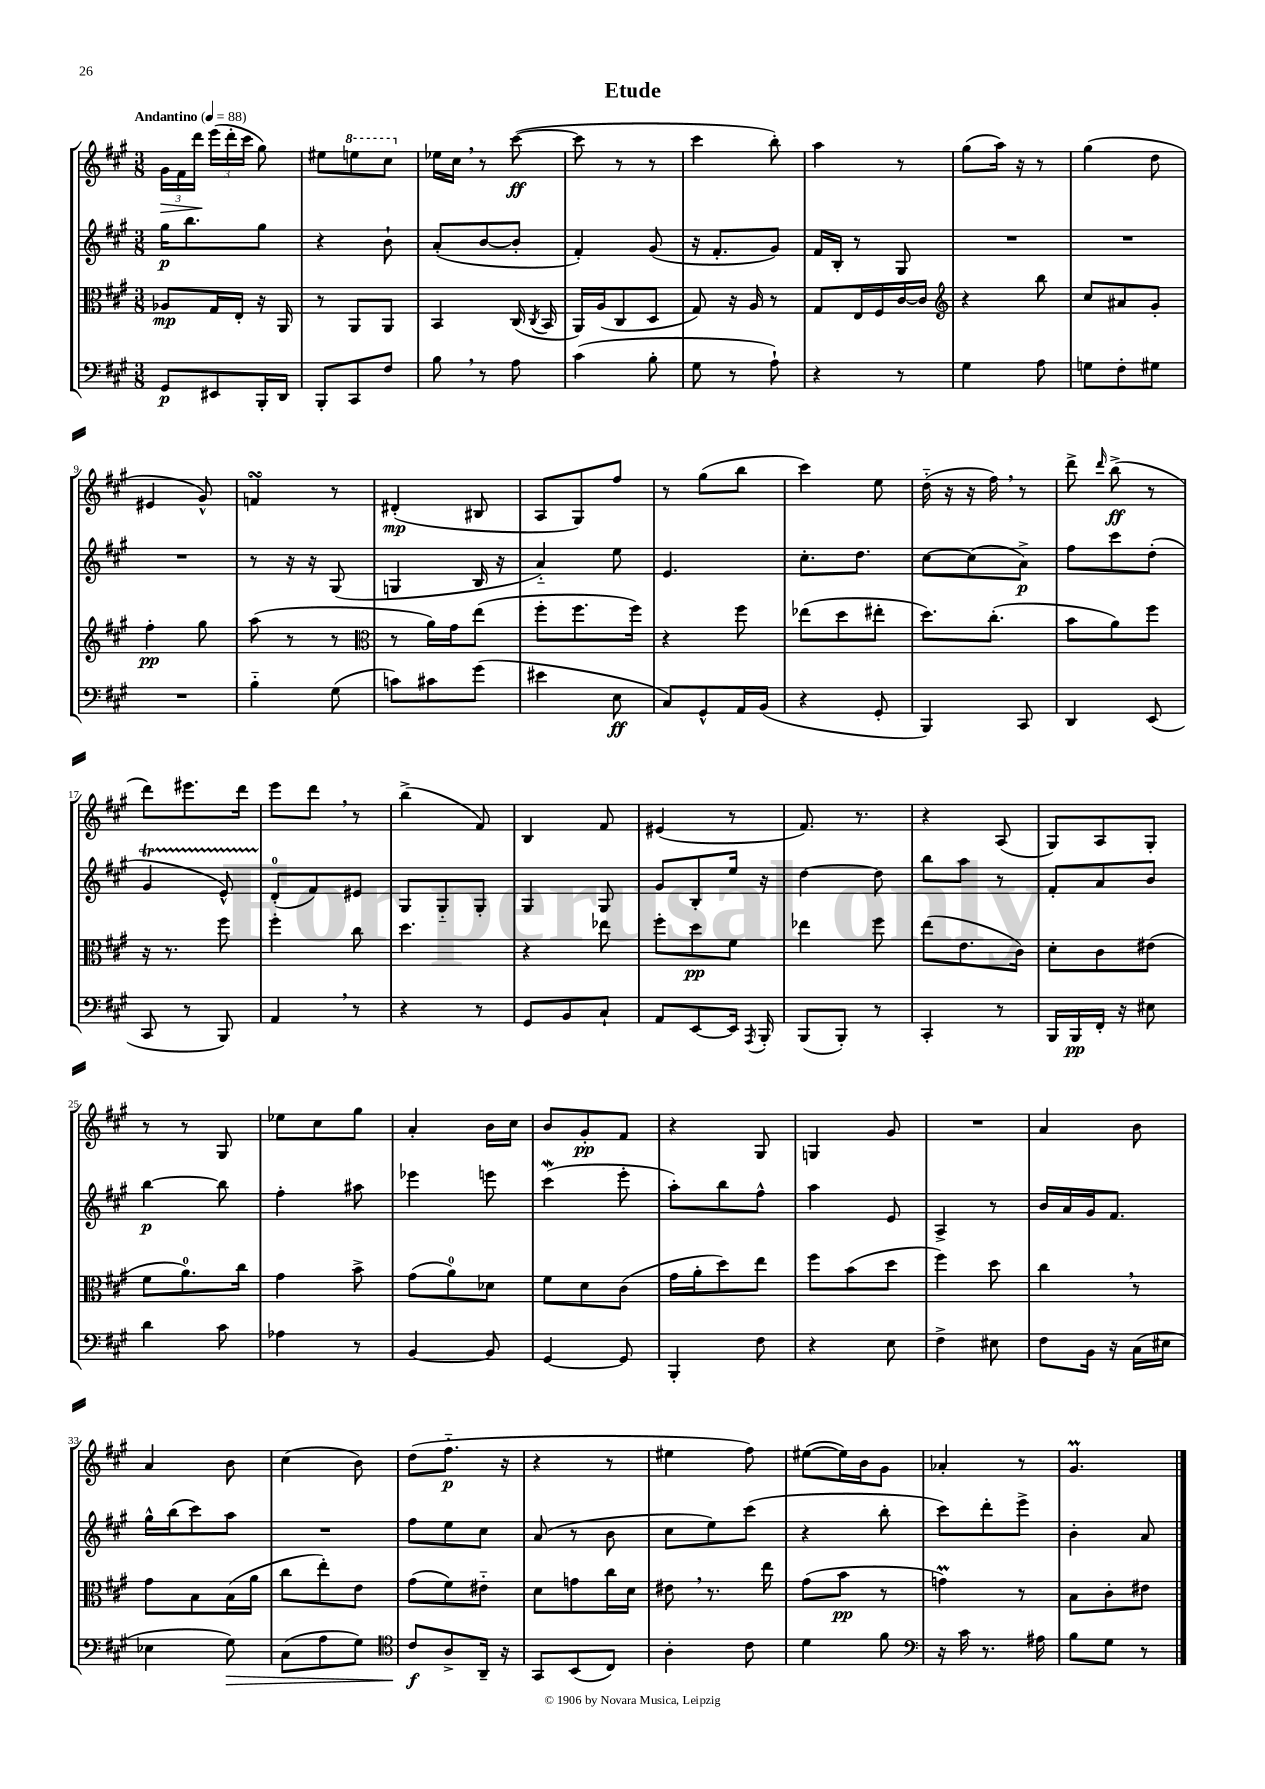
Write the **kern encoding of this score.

**kern	**kern	**kern	**kern
*staff4	*staff3	*staff2	*staff1
*clefF4	*clefC3	*clefG2	*clefG2
*k[f#c#g#]	*k[f#c#g#]	*k[f#c#g#]	*k[f#c#g#]
*M3/8	*M3/8	*M3/8	*M3/8
*MM88	*MM88	*MM88	*MM88
8GG#/L	8A-/L	16gg#\LK	24g#\LL
.	.	.	24f#\
.	.	8.bb\	.
.	.	.	24ddd\JJ
8EE#/	16G#/L	.	(24eee\LL
.	.	.	24ddd'\
.	16E'/JJ	.	.
.	.	.	24ccc#\JJ
16BBB'/L	16r	8gg#\J	8gg#\)
16DD/JJ	16AA/	.	.
=	=	=	=
8BBB'/L	8r	4r	8ee#\L
8CC#/	8AA/L	.	8eee\
8F#/J	8AA/J	8b`\	8ccc#\J
=	=	=	=
8B\	4BB/	(8a'/L	16ee-\LL
.	.	.	16cc#\JJ
8r	.	[8b/	8r
8A\	(16C#/	8b'/]J	([8ccc#\
.	8qC#/	.	.
.	16BB/	.	.
=	=	=	=
(4c#\	16AA/LL)	4f#'/)	8ccc#\]
.	(16A/J	.	.
.	8C#/	.	8r
8B'\	8D/J	(8g#/	8r
=	=	=	=
8G#\	8G#/)	16r	4ccc#\
.	.	8.f#'/L	.
8r	16r	.	.
.	16A/	.	.
8A`\)	8r	8g#/J)	8bb'\)
=	=	=	=
4r	8G#/L	16f#/LL	4aa\
.	.	16B'/JJ	.
.	16E/L	8r	.
.	16F#/	.	.
8r	[16c#/	8G#/	8r
.	16c#/]JJ	.	.
=	=	=	=
*	*clefG2	*	*
4G#\	4r	4.r	(8gg#\L
.	.	.	16aa\Jk)
.	.	.	16r
8A\	8bb\	.	8r
=	=	=	=
8G\L	8cc#/L	4.r	(4gg#\
8F#'\	8a#/	.	.
8G#\J	8g#'/J	.	8dd\
=	=	=	=
4.r	4ff#'\	4.r	4e#/
.	8gg#\	.	8g#^^/)
=	=	=	=
4B'~\	(8aa\	8r	4f/
.	8r	16r	.
.	.	16r	.
(8G#\	8r	(8G#/	8r
=	=	=	=
*	*clefC3	*	*
8c\L)	8r	4G/	(4d#'/
8c#\	16a\LL)	.	.
.	16g#\J	.	.
(8g#\J	(8ee\J	16B/	8B#/
.	.	16r	.
=	=	=	=
4e#\	8ff#'\L	4a'~/)	8A/L
.	8.ff#\	.	8G#/)
8E\	.	8ee\	8ff#/J
.	16ff#\Jk)	.	.
=	=	=	=
8C#/L)	4r	4.e/	8r
8GG#^^/	.	.	(8gg#\L
16AA/L	8ff#\	.	8bb\J
(16BB/JJ	.	.	.
=	=	=	=
4r	(8ee-\L	8.cc#'\L	4ccc#\)
.	8dd\	.	.
.	.	8.dd\J	.
8GG#'/	8ee#'\J	.	8ee\
=	=	=	=
4BBB/)	8.dd\L)	[8cc#\L	(16dd'~\
.	.	.	16r
.	.	(8cc#\]	16r
.	(8.cc#'\J	.	16ff#\)
8CC#/	.	8a^\J)	8r
=	=	=	=
4DD/	8b\L	8ff#\L	8ddd^\
.	.	.	16qqddd/
.	8a\)	8ccc#\	(8bb^\
(8EE/	8ff#\J	(8dd'\J	8r
=	=	=	=
8CC#/	16r	4g#/	8ddd\L)
.	8.r	.	.
8r	.	.	8.eee#\
8BBB/)	8ff#\	8e^^/)	.
.	.	.	16ddd\Jk
=	=	=	=
4AA/	4ff#'\	(8d'/L	8eee\L
.	.	8f#/)	8ddd\J
8r	8cc#\	8e#/J	8r
=	=	=	=
4r	4.dd\	8G#/L	(4bb^\
.	.	8G#'~/	.
8r	.	8G#'/J	8f#/)
=	=	=	=
8GG#/L	4r	4G#/	4B/
8BB/	.	.	.
8C#`/J	8ee-\	8G#/	8f#/
=	=	=	=
8AA/L	8ff#'\L	8g#/L	(4e#/
[8EE/	8dd\	8B'/	.
16EE/]Jk	8f#\J	16ee/Jk	8r
8qAAA/	.	.	.
16BBB'/	.	16r	.
=	=	=	=
(8BBB/L	4ee-\	[4dd\	8.f#/)
8BBB'/J)	.	.	.
.	.	.	8.r
8r	8ff#\	8dd\]	.
=	=	=	=
4CC#'/	(8ee\L	8bb\L	4r
.	8.e\	8aa\J	.
8r	.	8r	(8A/
.	16c#\Jk)	.	.
=	=	=	=
16BBB/LL	8d'\L	8f#'/L	8G#/L)
16BBB/	.	.	.
16FF#'/JJ	8c#\	8a/	8A/
16r	.	.	.
8E#\	(8e#\J	8b/J	8G#'/J
=	=	=	=
4d\	8f#\L	[4bb\	8r
.	8.a\)	.	8r
8c#\	.	8bb\]	8G#/
.	16cc#\Jk	.	.
=	=	=	=
4A-\	4g#\	4ff#'\	8ee-\L
.	.	.	8cc#\
8r	8b^\	8aa#\	8gg#\J
=	=	=	=
[4BB/	(8g#\L	4eee-\	4a'/
.	8a\)	.	.
8BB/]	8d-\J	8eee\	16b\LL
.	.	.	16cc#\JJ
=	=	=	=
[4GG#/	8f#\L	(4ccc#\	8b/L
.	8d\	.	8g#'/
8GG#/]	(8c#\J	8eee'\	8f#/J
=	=	=	=
4BBB'/	16g#\LL	8aa'\L)	4r
.	16a'\J	.	.
.	8dd\)	8bb\	.
8F#\	8ee\J	8ff#^^\J	8G#/
=	=	=	=
4r	8ff#\L	4aa\	4G/
.	(8b\	.	.
8E\	8dd\J	8e/	8g#/
=	=	=	=
4F#^\	4ff#\)	4A^/	4.r
8E#\	8dd\	8r	.
=	=	=	=
8F#\L	4cc#\	16b/LL	4a/
.	.	16a/	.
16BB\Jk	.	16g#/J	.
16r	.	8.f#/J	.
(16C#\LL	8r	.	8b\
16E#\JJ	.	.	.
=	=	=	=
4E-\	8g#\L	16gg#^^\LL	4a/
.	.	(16bb\J	.
.	8B\	8ccc#\)	.
8G#\)	(16B\L	8aa\J	8b\
.	16a\JJ	.	.
=	=	=	=
(8C#\L	8cc#\L	4.r	(4cc#\
8A\	8ee'\)	.	.
8G#\J)	8e\J	.	8b\)
=	=	=	=
*clefC4	*	*	*
8c#/L	(8g#\L	8ff#\L	(8dd\L
8A^/	8f#\)	8ee\	8.ff#'~\J
16AA~/Jk	8e#'~\J	8cc#\J	.
16r	.	.	16r
=	=	=	=
8GG#/L	8d\L	(8a/	4r
(8BB/	8g\	8r	.
8C#/J)	16cc#\L	8b\	8r
.	16d\JJ	.	.
=	=	=	=
4A'\	8e#\	8cc#\L	4ee#\
.	8.r	8ee\)	.
8c#\	.	(8ccc#\J	8ff#\)
.	16ee\	.	.
=	=	=	=
4d\	(8g#\L	4r	([8ee#\L
.	8b\J	.	16ee#\]L)
.	.	.	16b\J
8f#\	8r	8bb'\	8g#\J
=	=	=	=
*clefF4	*	*	*
16r	4g\)	8ccc#\L)	4a-'/
16c#\	.	.	.
8.r	.	8ddd'\	.
.	8r	8eee^\J	8r
16A#\	.	.	.
=	=	=	=
8B\L	8B\L	4b'\	4.g#/
8G#\J	8c#'\	.	.
8r	8e#\J	8a/	.
==	==	==	==
*-	*-	*-	*-
